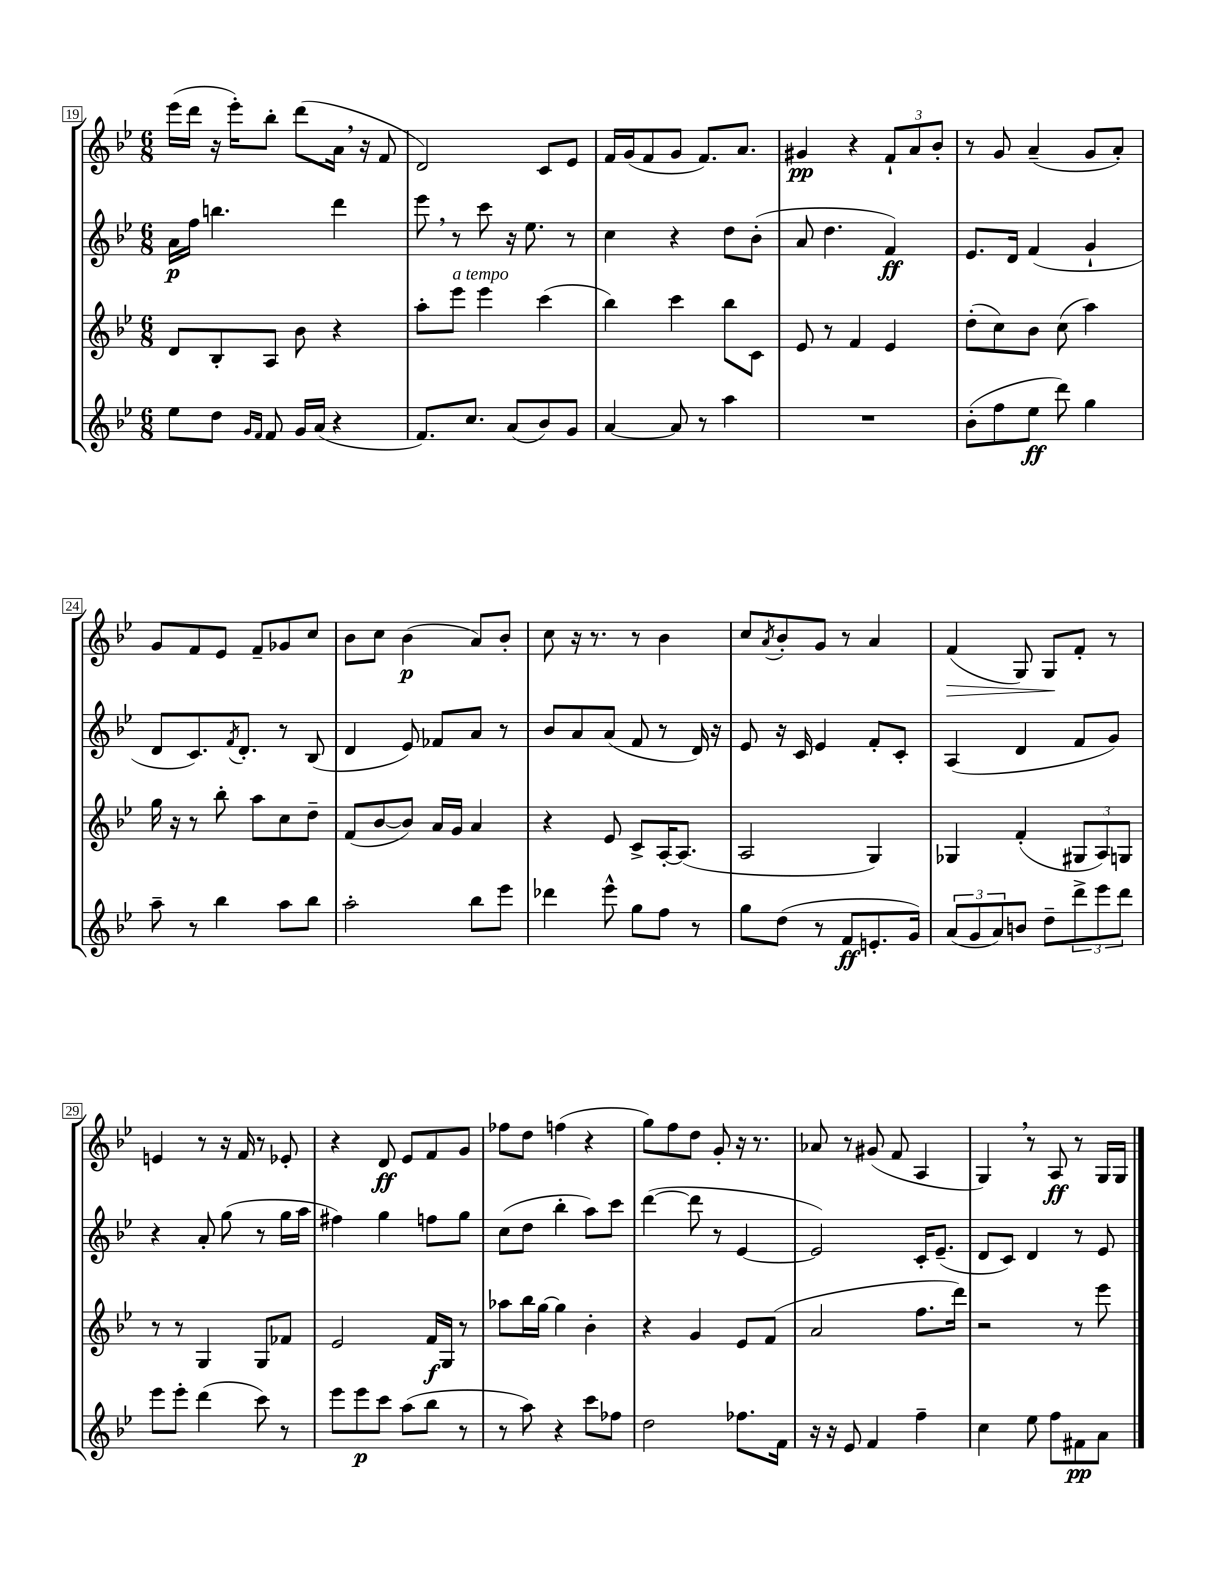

**kern	**kern	**kern	**kern
*staff4	*staff3	*staff2	*staff1
*clefG2	*clefG2	*clefG2	*clefG2
*k[b-e-]	*k[b-e-]	*k[b-e-]	*k[b-e-]
*M6/8	*M6/8	*M6/8	*M6/8
8ee-	8d	16a	(16eee-
.	.	16ff	16ddd
8dd	8B-'	4.bb	16r
.	.	.	16eee-')
16qqg	.	.	.
16qqf	.	.	.
8f	8A	.	8bb-'
16g	8b-	.	(8ddd
(16a	.	.	.
4r	4r	4ddd	16a
.	.	.	16r
.	.	.	8f
=	=	=	=
8.f)	8aa'	8eee-	2d)
.	8eee-	8r	.
8.cc	.	.	.
.	4eee-	8ccc	.
(8a	.	16r	.
.	.	8.ee-	.
8b-)	(4ccc	.	8c
8g	.	8r	8e-
=	=	=	=
[4a	4bb-)	4cc	16f
.	.	.	(16g
.	.	.	8f
8a]	4ccc	4r	8g
8r	.	.	8.f)
4aa	8bb-	8dd	.
.	.	.	8.a
.	8c	(8b-'	.
=	=	=	=
2.r	8e-	8a	4g#
.	8r	4.dd	.
.	4f	.	4r
.	4e-	4f)	12f`
.	.	.	12a
.	.	.	12b-'
=	=	=	=
(8b-'	(8dd'	8.e-	8r
8ff	8cc)	.	8g
.	.	16d	.
8ee-	8b-	(4f	(4a~
8ddd)	(8cc	.	.
4gg	4aa)	4g`	8g
.	.	.	8a')
=	=	=	=
8aa~	16gg	8d	8g
.	16r	.	.
8r	8r	8.c)	8f
4bb-	8bb-'	.	8e-
.	.	8qf	.
.	.	8.d'	.
.	8aa	.	8f~
8aa	8cc	8r	8g-
8bb-	8dd~	(8B-	8cc
=	=	=	=
2aa'	(8f	4d	8b-
.	[8b-	.	8cc
.	8b-])	8e-)	(4b-
.	16a	8f-	.
.	16g	.	.
8bb-	4a	8a	8a)
8eee-	.	8r	8b-'
=	=	=	=
4ddd-	4r	8b-	8cc
.	.	8a	16r
.	.	.	8.r
8eee-^^	8e-	(8a	.
8gg	8c^	8f	8r
8ff	[16A'	8r	4b-
.	(8.A]	.	.
8r	.	16d)	.
.	.	16r	.
=	=	=	=
8gg	2A	8e-	8cc
.	.	.	8qa
(8dd	.	16r	8b-'
.	.	16c	.
8r	.	4e-	8g
8f	.	.	8r
8.e'	4G)	8f'	4a
.	.	8c'	.
16g)	.	.	.
=	=	=	=
(12a	4G-	(4A	(4f
12g	.	.	.
12a)	.	.	.
8b	(4f'	4d	8G)
8dd~	.	.	8G
12ddd^	12G#	8f	8f'
12eee-	12A)	.	.
.	.	8g)	8r
12ddd	12G	.	.
=	=	=	=
8eee-	8r	4r	4e
8eee-'	8r	.	.
(4ddd	4G	8a'	8r
.	.	(8gg	16r
.	.	.	16f
8ccc)	8G	8r	8r
8r	8f-	16gg	8e-'
.	.	16aa	.
=	=	=	=
8eee-	2e-	4ff#)	4r
8eee-	.	.	.
8ccc	.	4gg	8d
(8aa	.	.	8e-
8bb-	16f	8ff	8f
.	16G	.	.
8r	8r	8gg	8g
=	=	=	=
8r	8aa-	(8cc	8ff-
8aa)	16bb-	8dd	8dd
.	[16gg	.	.
4r	4gg]	4bb-'	(4ff
8ccc	4b-'	8aa)	4r
8ff-	.	8ccc	.
=	=	=	=
2dd	4r	([4ddd	8gg)
.	.	.	8ff
.	4g	8ddd]	8dd
.	.	8r	8g'
8.ff-	8e-	[4e-	16r
.	.	.	8.r
.	(8f	.	.
16f	.	.	.
=	=	=	=
16r	2a	2e-])	8a-
16r	.	.	.
8e-	.	.	8r
4f	.	.	(8g#
.	.	.	8f
4ff~	8.ff	16c'	4A
.	.	(8.e-~	.
.	16ddd)	.	.
=	=	=	=
4cc	2r	8d	4G)
.	.	8c)	.
8ee-	.	4d	8r
8ff	.	.	8A
8f#	8r	8r	8r
8a	8eee-	8e-	16G
.	.	.	16G
==	==	==	==
*-	*-	*-	*-
